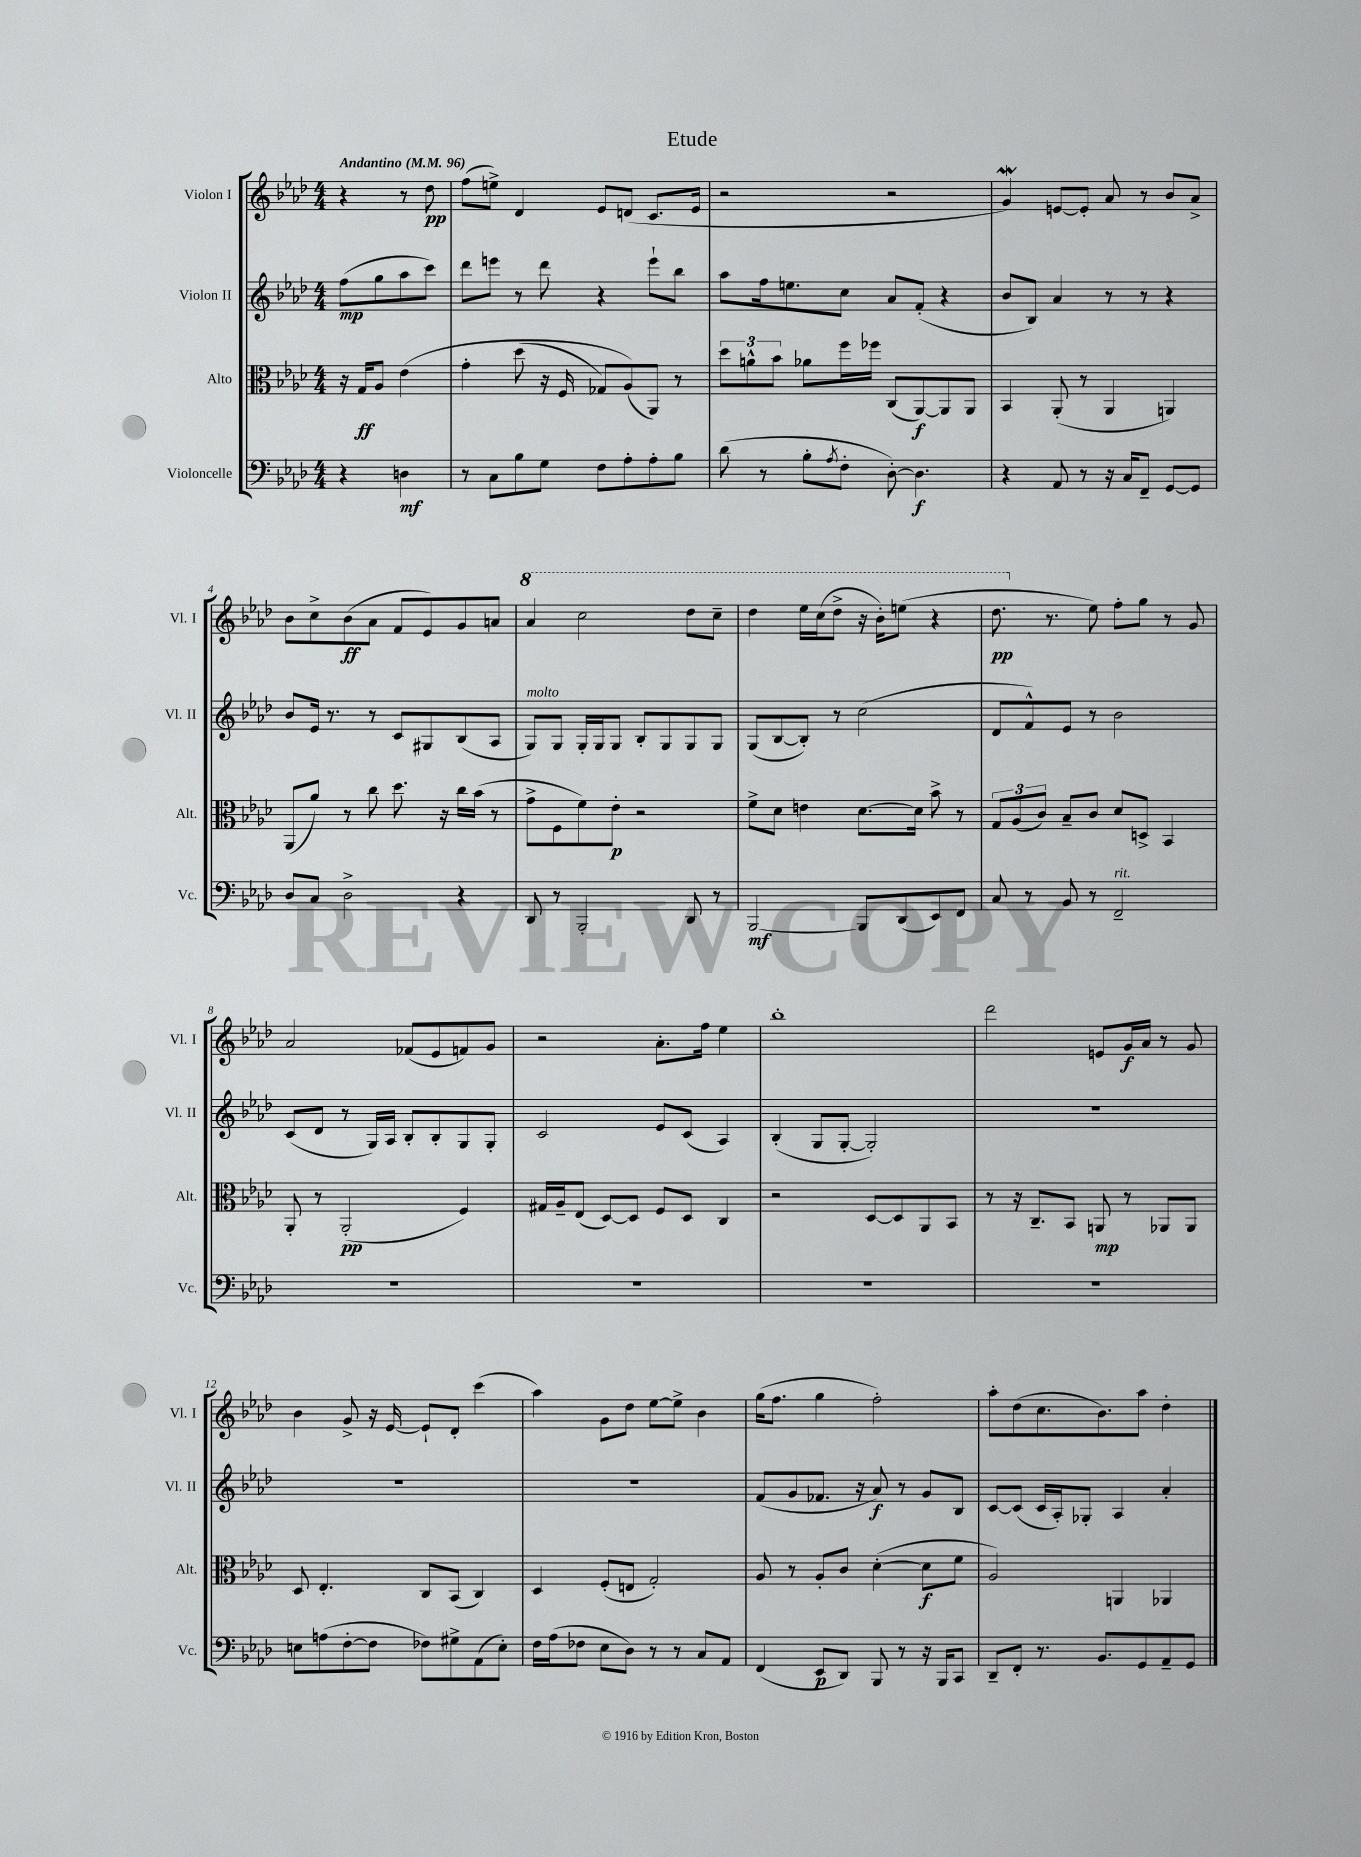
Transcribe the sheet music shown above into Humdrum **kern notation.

**kern	**kern	**kern	**kern
*staff4	*staff3	*staff2	*staff1
*clefF4	*clefC3	*clefG2	*clefG2
*k[b-e-a-d-]	*k[b-e-a-d-]	*k[b-e-a-d-]	*k[b-e-a-d-]
*M4/4	*M4/4	*M4/4	*M4/4
*MM96	*MM96	*MM96	*MM96
4r	16r	(8ff\L	4r
.	16G/LK	.	.
.	8A-/J	8gg\	.
4D\	&(4e-\	8aa-\	8r
.	.	8ccc\J)	8dd-\
=	=	=	=
8r	4g'\	8ddd-\L	(8ff\L
8C\L	.	8eee\J	8ee^\J)
8B-\	(8dd-\	8r	4d-/
8G\J	16r	8ddd-\	.
.	16F/	.	.
8F\L	8G-/L)	4r	8e-/L
8A-'\	(8A-/&)	.	(8d/J
8A-'\	8AA-/J)	8eee`\L	8.c/L
8B-\J	8r	8bb-\J	.
.	.	.	16e-/Jk
=	=	=	=
(8d-\	12dd-\L	8aa-\L	2r
.	12a^^\	.	.
8r	.	16ff\k	.
.	12b-\J	.	.
.	.	8.ee\	.
8B-'\L	8a-\L	.	.
8qA-/	.	.	.
8F'\J	16ff\L	8cc\J	.
.	16ff-\JJ	.	.
[8D-'\)	(8C/L	8a-/L	2r
4.D-\]	[8AA-/)	(8f'/J	.
.	8AA-/]	4r	.
.	8AA-/J	.	.
=	=	=	=
4r	4BB-/	8b-/L	4g/)
.	.	8B-/J)	.
8AA-/	(8AA-'/	4a-/	[8e/L
8r	8r	.	8e'/]J
16r	4AA-/	8r	8a-/
16C/LK	.	.	.
8FF~/J	.	8r	8r
[8GG/L	4AA/)	4r	8b-/L
8GG/]J	.	.	8a-^/J
=	=	=	=
8D-/L	(8AA-/L	8b-/L	8b-\L
8C/J	8a-/J)	16e-/Jk	8cc^\
.	.	8.r	.
2D-^\	8r	.	(8b-\
.	8cc\	8r	8a-\J
.	8.dd-\	8c/L	8f/L
.	.	8G#/	8e-/)
.	16r	.	.
4r	16cc\LL	(8B-/	8g/
.	(16b-\JJ	.	.
.	8r	8A-/J	8a/J
=	=	=	=
8DD-/	8g^\L	8G/L)	4aa-/
8r	8F\	8G/J	.
2BBB-'/	8f\)	16G'/LL	2ccc\
.	.	16G/J	.
.	8e-'\J	8G/J	.
.	2r	8B-'/L	.
.	.	8G/	.
8DD-/	.	8G/	8ddd-\L
8r	.	8G/J	8ccc~\J
=	=	=	=
[2BBB-/	8f^\L	(8G/L	4ddd-\
.	8d-\J	[8B-/	.
.	4e\	8B-'/]J)	16eee-\LL
.	.	.	(16ccc\J
.	.	8r	8ddd-^\J
8BBB-/]L	[8.d-\L	(2cc\	16r
.	.	.	16bb-'\LK)
(8DD-/	.	.	(8eee\J
.	16d-\]Jk	.	.
8EE-/)	8b-^\	.	4r
8FF/J	8r	.	.
=	=	=	=
8C/	12G/L	8d-/L	8.ddd-\
.	(12A-/	.	.
8r	.	8f^^/)	.
.	12c/J)	.	.
.	.	.	8.r
8BB-/	8B-~/L	8e-/J	.
8r	8c/J	8r	8ee-\)
2FF~/	8d-/L	2b-\	8ff'\L
.	8D^/J	.	8gg\J
.	4BB-/	.	8r
.	.	.	8g/
=	=	=	=
1r	8AA-'/	(8c/L	2a-/
.	8r	8d-/J	.
.	(2AA-'/	8r	.
.	.	16G/LL)	.
.	.	16A-/JJ	.
.	.	8B-'/L	(8f-/L
.	.	8B-'/	8e-/
.	4F/)	8G/	8f/)
.	.	8G'/J	8g/J
=	=	=	=
1r	16G#/LL	2c/	2r
.	16A-~/J	.	.
.	(8E-/J	.	.
.	[8D-/L)	.	.
.	8D-/]J	.	.
.	8F/L	8e-/L	8.a-'\L
.	8D-/J	(8c/J	.
.	.	.	16ff\Jk
.	4C/	4A-/)	4ee-\
=	=	=	=
1r	2r	(4B-'/	1bb-'
.	.	8G/L	.
.	.	[8G'/J	.
.	[8D-/L	2G'/])	.
.	8D-/]	.	.
.	8AA-/	.	.
.	8BB-/J	.	.
=	=	=	=
1r	8r	1r	2ddd-\
.	16r	.	.
.	8.C~/L	.	.
.	8BB-/J	.	.
.	8AA/	.	8e/L
.	8r	.	16g/L
.	.	.	16a-/JJ
.	8AA-/L	.	8r
.	8AA-/J	.	8g/
=	=	=	=
8E\L	8D-/	1r	4b-\
(8A\	4.E-'/	.	.
[8F'\	.	.	8g^/
8F\]J	.	.	16r
.	.	.	[16e-/
8F-\L)	8C/L	.	8e-`/]L
8G#^\	(8BB-/J	.	8d-'/J
(8AA-\	4C/)	.	(4ccc\
8E'\J)	.	.	.
=	=	=	=
16F\LL	4D-/	1r	4aa-\)
(16A-\J	.	.	.
8F-\J	.	.	.
8E-\L	(8F'/L	.	8g\L
8D-\J)	8E/J	.	8dd-\J
8r	2G'/)	.	[8ee-\L
8r	.	.	8ee-^\]J
8C/L	.	.	4b-\
8AA-/J	.	.	.
=	=	=	=
(4FF/	8A-/	(8f/L	(16gg\LK
.	.	.	8.ff\J
.	8r	8g/	.
8EE-/L	8A-'/L	8.f-/J	4gg\
8DD-/J)	8c/J	.	.
.	.	16r	.
8BBB-/	([4d-'\	8a-/)	2ff'\)
8r	.	8r	.
16r	8d-\]L	8g/L	.
16BBB-/LK	.	.	.
8CC/J	8f\J	8B-/J	.
=	=	=	=
8DD-~/L	2A-/)	[8c/L	8aa-'\L
8FF'/J	.	(8c/]J	(8dd-\
8.r	.	16c/LL	8.cc\
.	.	16A-'/J)	.
.	.	8G-'/J	.
8.BB-/L	.	.	8.b-\)
.	4AA/	4A-/	.
8GG/	.	.	8aa-\J
8AA-~/	4AA-/	4a-'/	4dd-'\
8GG/J	.	.	.
==	==	==	==
*-	*-	*-	*-
